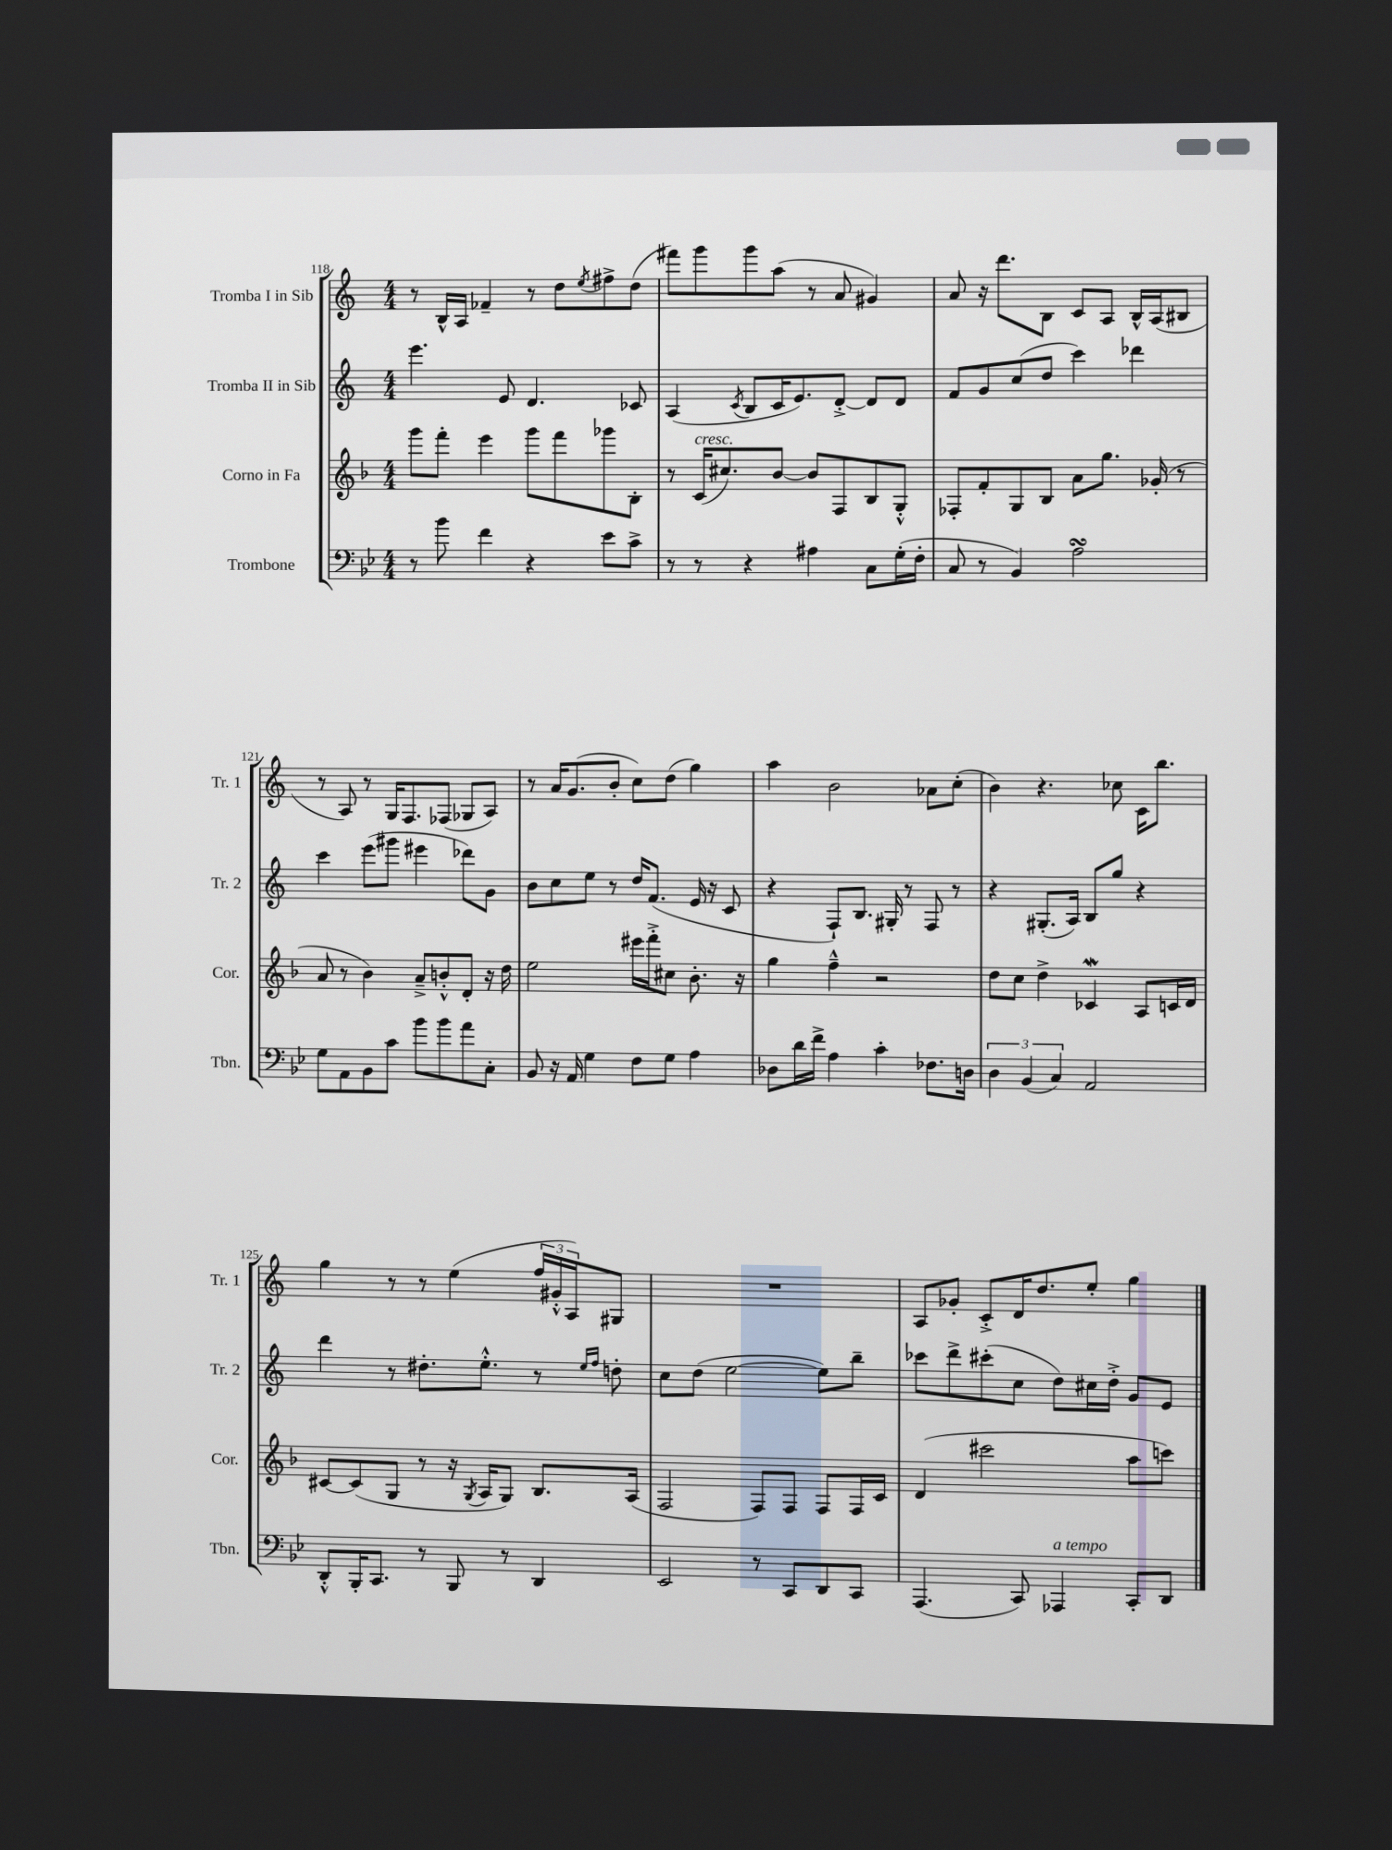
<<
\new StaffGroup <<
\new Staff = "s0" \with { instrumentName = "Tromba I in Sib" shortInstrumentName = "Tr. 1" } {
    \clef treble \key c \major \numericTimeSignature \time 4/4
    r8 b16-^ a16 fes'4-- r8 d''8 \acciaccatura { e''8 } fis''8-> d''8( |
    fis'''8) g'''8 g'''8 a''8( r8 a'8 gis'4) |
    a'8 r16 d'''8. b8 c'8 a8 b16-^ a16( bis8 |
    r8 a8) r8 g16 f8. fes8( ges8 a8) |
    r8 a'16 g'8.( b'8-. c''8) d''8( g''4) |
    a''4 b'2 aes'8 c''8-.( |
    b'4) r4. ces''8 c'16 b''8. |
    g''4 r8 r8 e''4( \tuplet 3/2 { f''16 gis'16-.-^ a16) } gis8 |
    R1 |
    a8 ges'8-. c'8-.-> d'16 d''8. e''8-. g''4 \bar "|." |
}
\new Staff = "s1" \with { instrumentName = "Tromba II in Sib" shortInstrumentName = "Tr. 2" } {
    \clef treble \key c \major \numericTimeSignature \time 4/4
    e'''4. e'8 d'4. ces'8 |
    a4( \acciaccatura { c'8 } b8 c'16 e'8.) d'8~-.-> d'8 d'8 |
    f'8 g'8 c''8( d''8 c'''4) des'''4 |
    c'''4 e'''8( gis'''8 eis'''4 des'''8) g'8 |
    b'8 c''8 e''8 r8 d''16 f'8.( e'16 r16 c'8 |
    r4 f8-!) b8. gis16-. r8 f8 r8 |
    r4 gis8.-.( a16) b8 g''8 r4 |
    d'''4 r8 dis''8.-. e''8.-.-^ r8 \grace { e''16 f''16 } d''8-. |
    c''8 d''8( e''2~ e''8) b''8-- |
    ces'''8 d'''8-> cis'''8-.( c''8 d''8) cis''16 d''16-.-> g'8 e'8 \bar "|." |
}
\new Staff = "s2" \with { instrumentName = "Corno in Fa" shortInstrumentName = "Cor." } {
    \clef treble \key f \major \numericTimeSignature \time 4/4
    g'''8 f'''8-. e'''4 g'''8 f'''8 ges'''8 bes8-. |
    r8 c'16^\markup { \italic "cresc." }( cis''8.) bes'8~ bes'8 f8 bes8 g8-.-^ |
    fes8-. f'8-. g8 bes8 a'8 g''8. ges'16-.( r8 |
    a'8 r8 bes'4) a'8---> b'8-.-^ d'8-. r16 d''16 |
    e''2 eis'''16 f'''16-.-> cis''8 bes'8.-. r16 |
    g''4 f''4---^ r2 |
    d''8 c''8 d''4-> ces'4\mordent a8 c'16 d'16 |
    cis'8~ cis'8( g8 r8 r16 \acciaccatura { g8 } a16 g8) bes8. a16( |
    f2 f8) f8 f8 f16 c'16 |
    d'4( cis'''2 a''8 c'''8) \bar "|." |
}
\new Staff = "s3" \with { instrumentName = "Trombone" shortInstrumentName = "Tbn." } {
    \clef bass \key bes \major \numericTimeSignature \time 4/4
    r8 bes'8 f'4 r4 ees'8 c'8-> |
    r8 r8 r4 ais4 c8 g16-.( f16-. |
    c8 r8 bes,4) a2\turn |
    g8 a,8 bes,8 c'8 bes'8 bes'8 a'8 c8-. |
    bes,8 r16 a,16 g4 f8 g8 a4 |
    des8 d'16 f'16-> a4 c'4-. fes8. d16 |
    \tuplet 3/2 { d4 bes,4( c4) } a,2 |
    d,8-.-^ bes,,16-. c,8. r8 bes,,8 r8 d,4 |
    ees,2 r8 c,8 d,8 c,8 |
    a,,4.( c,8) aes,,4^\markup { \italic "a tempo" } c,8-. d,8 \bar "|." |
}
>>
>>
\layout { \context { \Score currentBarNumber = #118 } }
